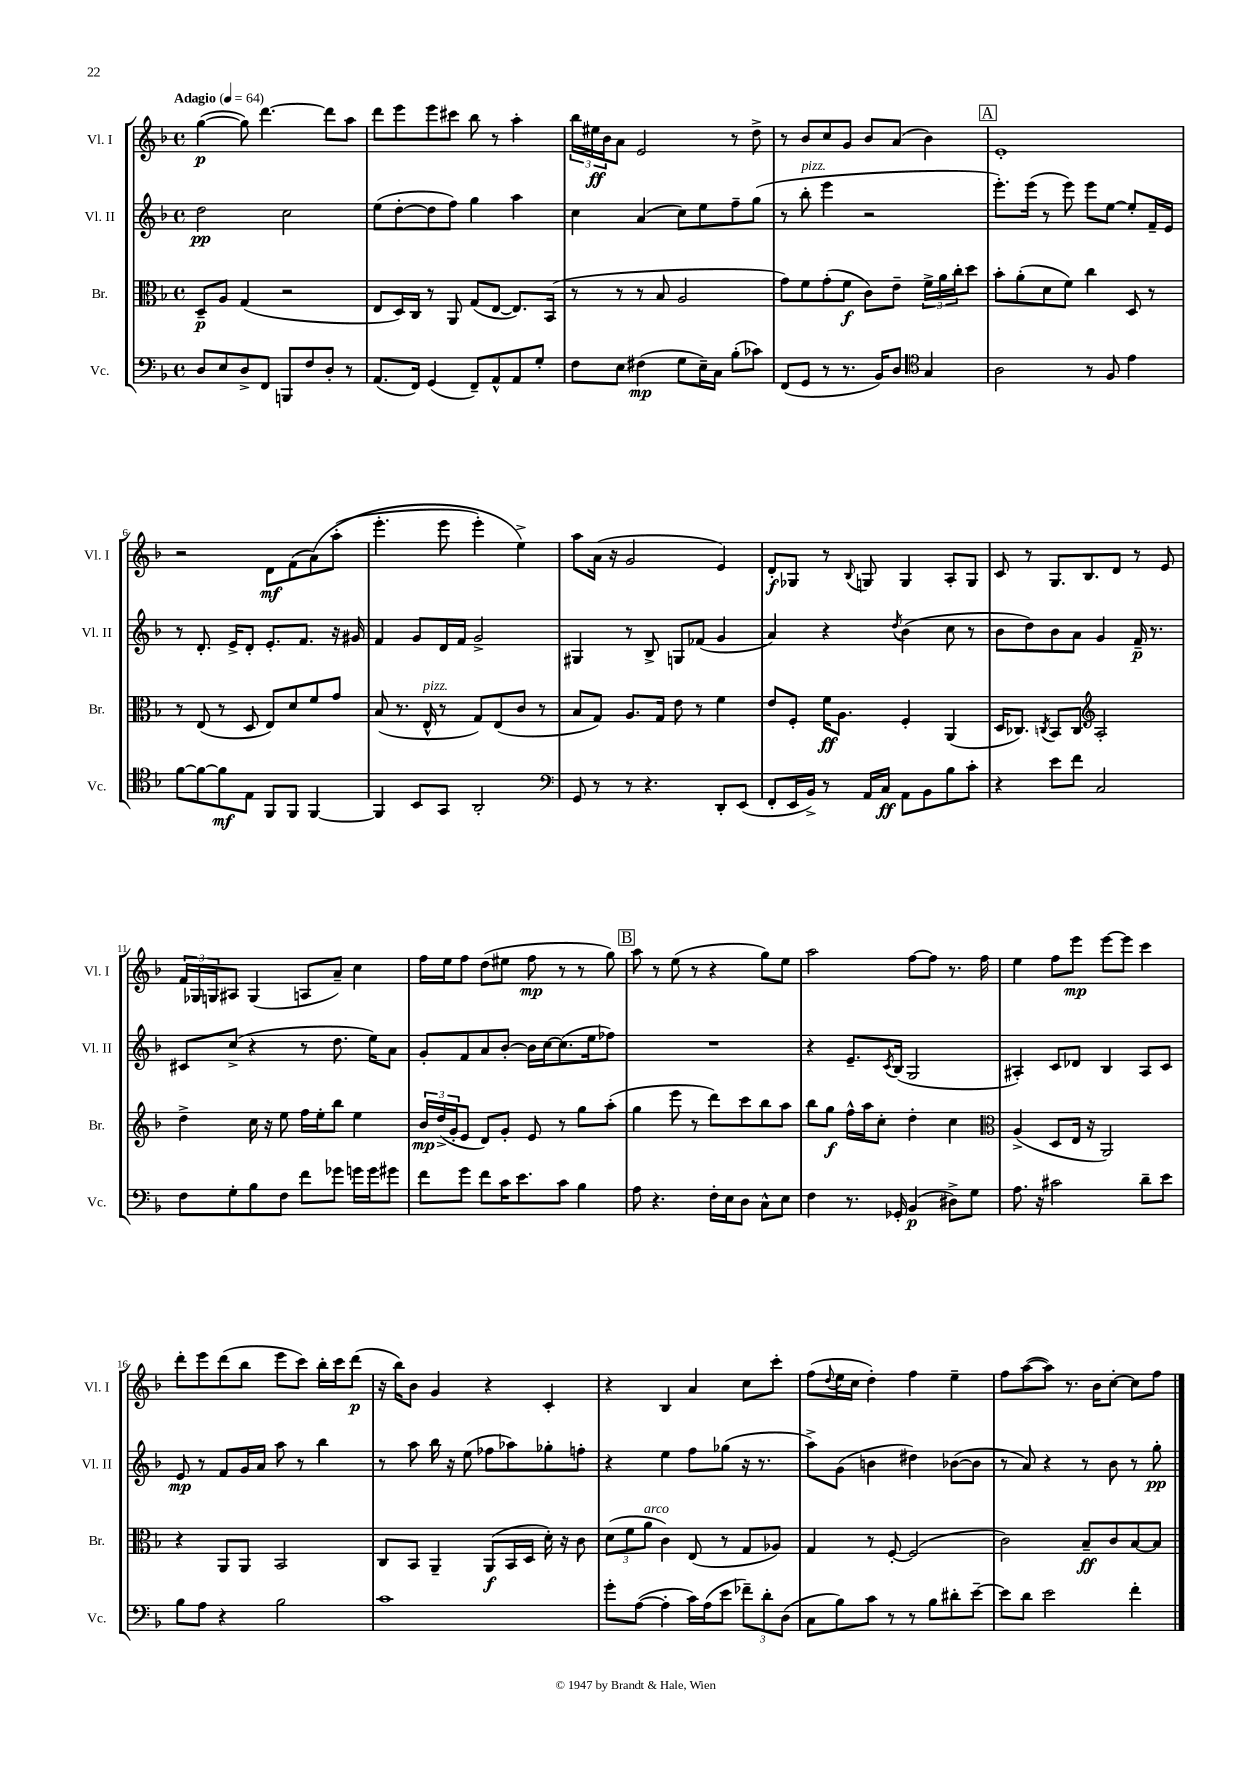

**kern	**kern	**kern	**kern
*staff4	*staff3	*staff2	*staff1
*clefF4	*clefC3	*clefG2	*clefG2
*k[b-]	*k[b-]	*k[b-]	*k[b-]
*M4/4	*M4/4	*M4/4	*M4/4
*met(c)	*met(c)	*met(c)	*met(c)
*MM64	*MM64	*MM64	*MM64
8D	8D~	2dd	([4gg
8E	8A	.	.
8D^	(4G	.	8gg])
8FF	.	.	[4.ddd
8BBB	2r	2cc	.
8F	.	.	.
8D'	.	.	8ddd]
8r	.	.	8aa
=	=	=	=
(8.AA	8E	(8ee	8ddd
.	16D)	[8dd'	8eee
16FF)	16C	.	.
(4GG	8r	8dd]	8eee
.	8AA	8ff)	8ccc#
8FF~)	(8G	4gg	8bb-
8AA^^	[8E	.	8r
8AA	8.E])	4aa	4aa'
8G'	.	.	.
.	(16BB-	.	.
=	=	=	=
8F	8r	4cc	24bb-
.	.	.	24ee#
.	.	.	24b-
8E	8r	.	8a
(4F#	8r	(4a	2e
.	8B-	.	.
8G	2A	8cc)	.
16E~)	.	8ee	.
16C	.	.	.
(8B-'	.	8ff~	8r
8c-)	.	(8gg	8dd^
=	=	=	=
(8FF	8g)	8r	8r
8GG	8f	8bb-'	8b-
8r	(8g'	4eee	8cc
8.r	8f	.	8g
.	8c)	2r	8b-
16BB-)	.	.	.
8D	8e~	.	(8a
*clefC4	*	*	*
4G	24f^	.	4b-)
.	24a	.	.
.	24cc'	.	.
.	8dd	.	.
=	=	=	=
2A	8b-'	8.eee')	1e'
.	(8a'	.	.
.	.	(16eee	.
.	8d	8r	.
.	8f)	8eee)	.
8r	4cc	8eee	.
8F	.	[8ee	.
4e	8D	8ee']	.
.	8r	16f~	.
.	.	16e	.
=	=	=	=
[8f	8r	8r	2r
8f_	(8E	8.d'	.
8f]	8r	.	.
.	.	16e^	.
8E	8D	8d'	.
8FF	8E)	8.e'	8d
8FF	8d	.	(8f
.	.	8.f	.
[4FF	8f	.	&(8a)
.	8g	16r	(8aa'
.	.	16g#	.
=	=	=	=
4FF]	(8B-	4f	4.eee'
.	8.r	.	.
8BB-	.	8g	.
.	16E^^	.	.
8GG	8r	16d	8eee
.	.	16f	.
2AA'	8G)	2g^	4eee')
.	(8E	.	.
.	8c	.	4ee^&)
.	8r	.	.
=	=	=	=
*clefF4	*	*	*
8GG	8B-	4G#	8aa
8r	8G)	.	(16a
.	.	.	16r
8r	8.A	8r	2g
4.r	.	8B-^	.
.	16G	.	.
.	8e	8G	.
.	8r	(8f-	.
8DD'	4f	4g	4e)
(8EE	.	.	.
=	=	=	=
8FF'	8e	4a)	8d'
16EE	8F'	.	8G-
16BB-^)	.	.	.
8r	16f	4r	8r
.	8.A	.	.
.	.	.	8qqB-
16AA	.	.	8G
16C	.	.	.
.	.	8qdd	.
8AA	4F'	(4b-	4G
8BB-	.	.	.
8B-	(4AA	8cc	8A'
8c'	.	8r	8G
=	=	=	=
4r	16D	8b-	8c
.	8.C-)	.	.
.	.	8dd)	8r
.	8qC	.	.
8e	8BB-	8b-	8.G
8f	8C	8a	.
.	.	.	8.B-
*	*clefG2	*	*
2C	2A'	4g	.
.	.	.	8d
.	.	16f~	8r
.	.	8.r	.
.	.	.	8e
=	=	=	=
8F	4dd^	8c#	24f
.	.	.	24G-
.	.	.	24G
8G'	.	(8cc^	8A#
8B-	16cc	4r	(4G
.	16r	.	.
8F	8ee	.	.
8f	16ff	8r	8A
.	16ee'	.	.
8g-	8bb-	8.dd	8a~)
16g	4ee	.	4cc
16g	.	16ee)	.
8g#	.	8a	.
=	=	=	=
8f	24b-	8g'	16ff
.	(24dd^	.	.
.	.	.	16ee
.	24g'	.	.
8g	8e	8f	8ff
8f	8d)	8a	(8dd
16c	8g'	[8b-'	8ee#
8.e	.	.	.
.	8e	16b-]	8ff
.	.	[16cc	.
8c	8r	(8.cc]	8r
4B-	8gg	.	8r
.	.	16ee	.
.	(8aa'	8ff-)	8gg)
=	=	=	=
8A	4gg	1r	8aa
4.r	.	.	8r
.	8eee	.	(8ee
.	8r	.	8r
16F'	8ddd)	.	4r
16E	.	.	.
8D	8ccc	.	.
8C^^	8bb-	.	8gg)
8E	8aa	.	8ee
=	=	=	=
4F	8bb-	4r	2aa
.	8gg	.	.
8.r	16ff^^	8.e~	.
.	16aa	.	.
.	8cc'	.	.
.	.	8qc	.
16GG-'	.	(16B-	.
(4BB-	4dd'	2G	[8ff
.	.	.	8ff]
8D#^)	4cc	.	8.r
8G	.	.	.
.	.	.	16ff
=	=	=	=
*	*clefC3	*	*
8.A	(4A^	4A#')	4ee
16r	.	.	.
2c#	8D	8c	8ff
.	16E	8d-	8eee
.	16r	.	.
.	2AA)	4B-	[8eee
.	.	.	8eee]
8d~	.	8A#	4ccc
8e	.	8c	.
=	=	=	=
8B-	4r	8e	8ddd'
8A	.	8r	8eee
4r	8AA	8f	(8ddd
.	8AA	16g	8bb-
.	.	16a	.
2B-	2BB-	8aa	8eee
.	.	8r	8ccc)
.	.	4bb-	16bb-'
.	.	.	16ccc
.	.	.	(8ddd
=	=	=	=
1c	8C	8r	16r
.	.	.	16bb-)
.	8BB-	8aa	8b-
.	4AA~	16bb-	4g
.	.	16r	.
.	.	(8ee	.
.	(8AA	8ff-	4r
.	16BB-	8aa-)	.
.	16D	.	.
.	16d')	8gg-'	4c'
.	16r	.	.
.	8c	8ff'	.
=	=	=	=
8g'	(12d	4r	4r
.	12f	.	.
([8A	.	.	.
.	12a	.	.
4A']	4c)	4ee	4B-
16c)	(8E	8ff	4a
(16A	.	.	.
8e	8r	(8gg-	.
12f-~)	8G	16r	8cc
.	.	8.r	.
12d'	.	.	.
.	8A-)	.	8ccc'
(12D	.	.	.
=	=	=	=
8C	4G	8aa^)	(8ff
.	.	.	8qqdd
8B-)	.	(8g	16ee
.	.	.	16cc
8c	8r	4b	4dd')
8r	[8F'	.	.
8r	(2F]	4dd#)	4ff
8B-	.	.	.
8d#'	.	([8b-	4ee~
[8e~	.	8b-]	.
=	=	=	=
8e]	2c)	8r	8ff
8d	.	8a)	([8aa
2e	.	4r	8aa])
.	.	.	8.r
.	8B-~	8r	.
.	.	.	16b-
.	8c	8b-	[8cc'
4f'	[8B-	8r	8cc]
.	8B-]	8gg'	8ff
==	==	==	==
*-	*-	*-	*-
